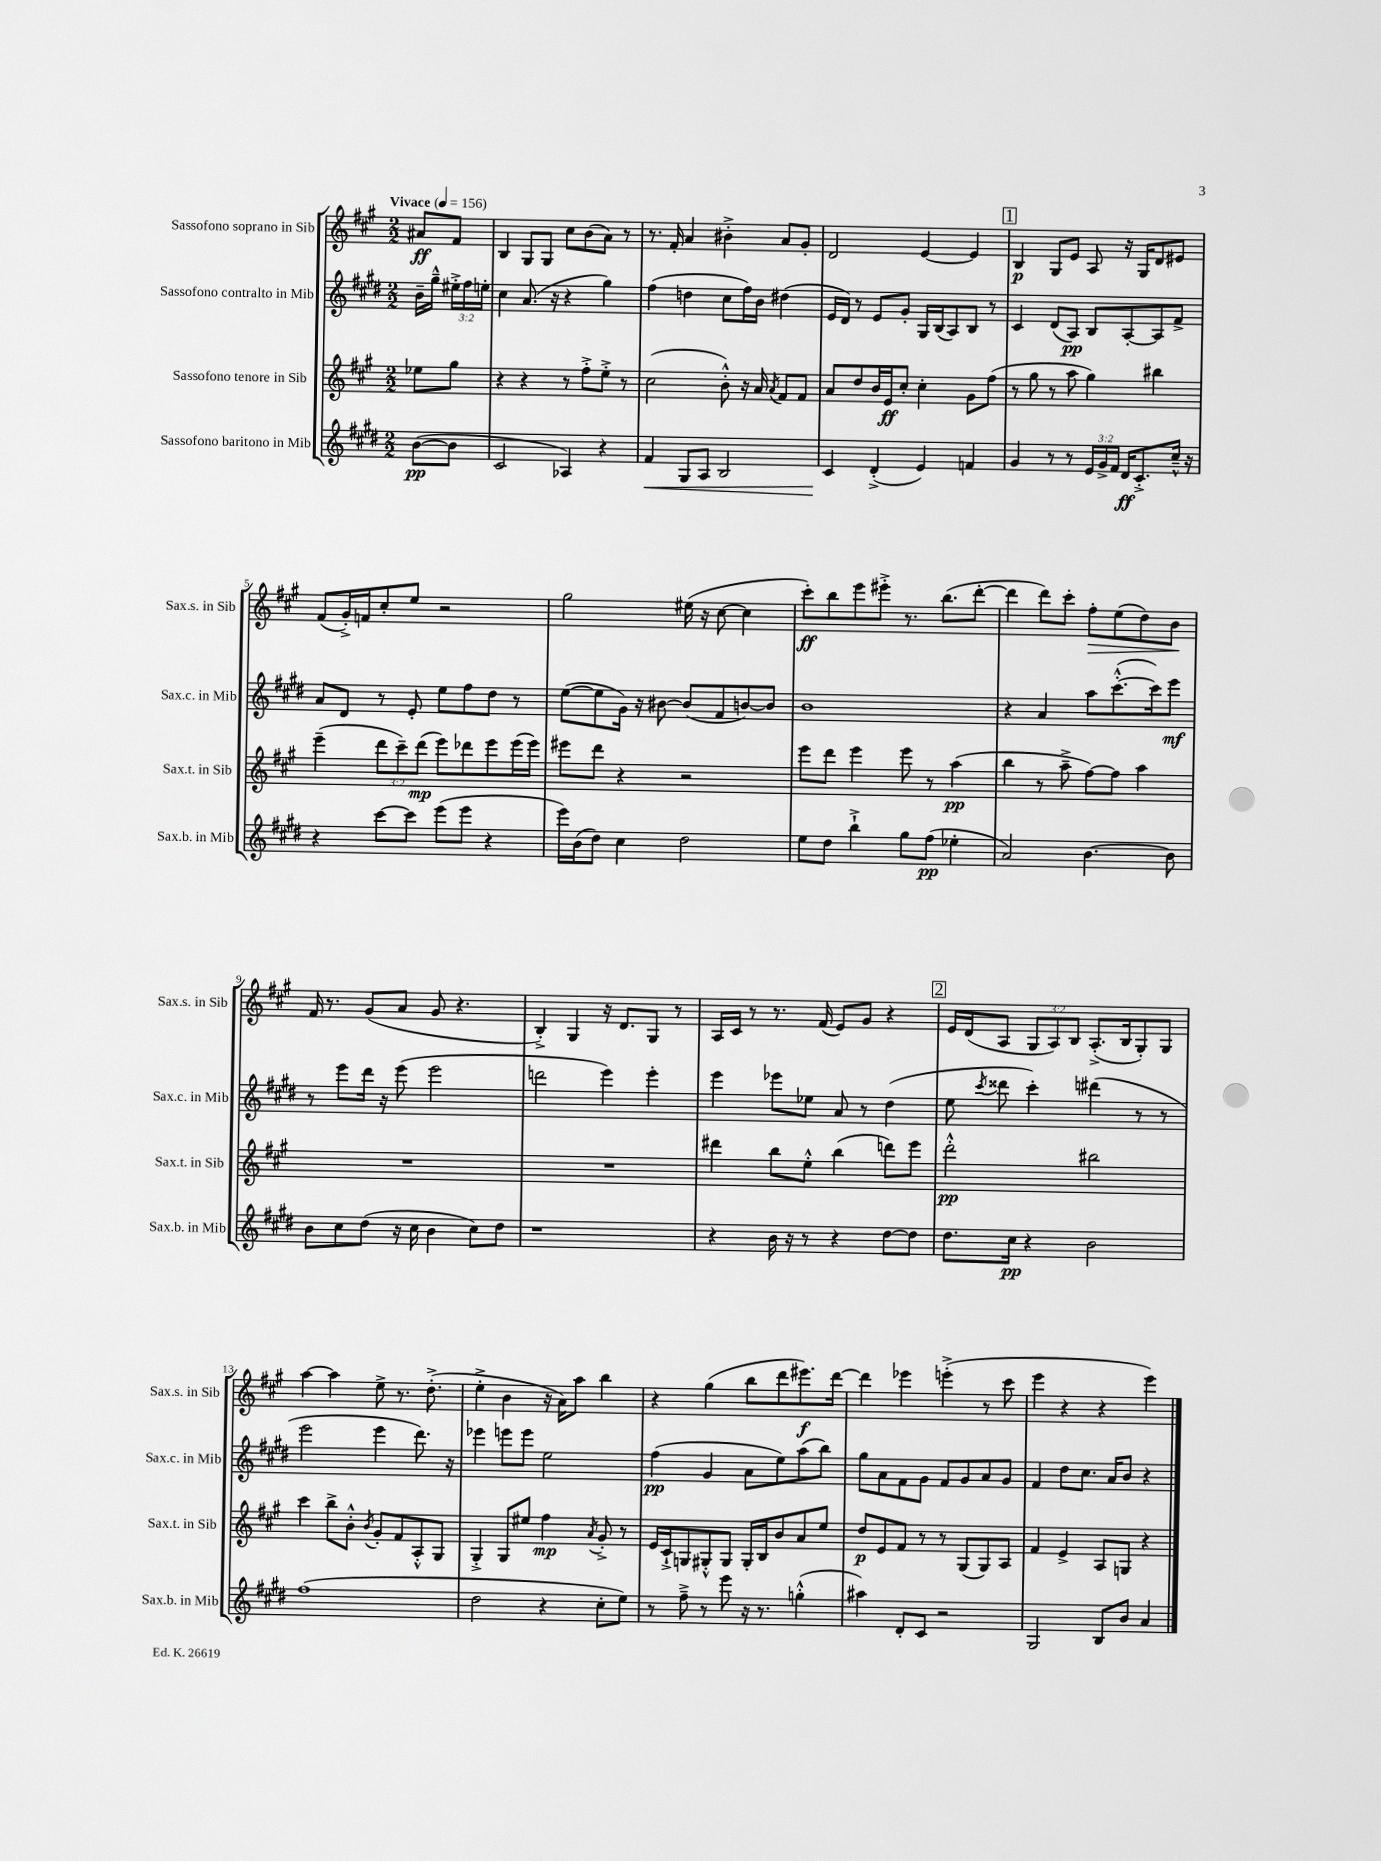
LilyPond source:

<<
\new StaffGroup <<
\new Staff = "s0" \with { instrumentName = "Sassofono soprano in Sib" shortInstrumentName = "Sax.s. in Sib" } {
    \clef treble \key a \major \numericTimeSignature \time 2/2 \override Staff.TupletNumber.text = #tuplet-number::calc-fraction-text \partial 4 \tempo "Vivace" 4 = 156
    \autoBeamOff ais'8[\ff fis'8] |
    b4 gis8[ gis8] cis''8[ b'8( a'8]) r8 |
    r8. fis'16-. a'4 bis'4-.-> a'8[ gis'8]-. |
    d'2 e'4~ e'4 |
    \mark \markup { \box "1" } b4\p gis8[ e'8] a8 r16 gis16[ d'8 eis'8] |
    fis'8[( gis'16-.->) f'16 cis''8-. e''8] r2 |
    gis''2 eis''16( r16 cis''8~ cis''4 |
    cis'''8[-.\ff) b''8 e'''8 eis'''8]-.-> r8. b''8.[( d'''8]~-. |
    d'''4 d'''8[) cis'''8]-. fis''8[-.\> e''8( d''8) b'8]\! |
    fis'16 r8. gis'8[( a'8] gis'8 r4. |
    b4-.->) gis4 r16 d'8.[ gis8] r8 |
    a16[ cis'16] r8 r8. fis'16( e'8[) gis'8] r4 |
    \mark \markup { \box "2" } e'16[ d'16( a8] \tuplet 3/2 { gis8[ a8) b8] } a8.[-.->( b16 gis8-.) gis8] |
    a''4~ a''4 e''8-> r8. d''8.-.->( |
    e''4-.-> b'4 r16 a'16[) a''8] b''4 |
    r4 gis''4( b''8[ d'''8 eis'''8.\f) d'''16]~ |
    d'''4 ees'''4 e'''4-.->( r8 cis'''8 |
    e'''4 r4 r4 e'''4) \bar "|." |
}
\new Staff = "s1" \with { instrumentName = "Sassofono contralto in Mib" shortInstrumentName = "Sax.c. in Mib" } {
    \clef treble \key e \major \numericTimeSignature \time 2/2 \override Staff.TupletNumber.text = #tuplet-number::calc-fraction-text \partial 4
    \autoBeamOff b'16[-- gis''16]---^ \tuplet 3/2 { eis''16[-.-> fis''16 e''16]-. } |
    cis''4 a'8.( r16 r4 gis''4) |
    fis''4( d''4 cis''8[ fis''16) b'16] dis''4( |
    e'16[ dis'16]) r8 e'8[ gis'8]-. gis16[ b16( a8) b8] r8 |
    \mark \markup { \box "1" } cis'4 dis'8[( a8]\pp) b8[ a8~-. a8 fis'8]-> |
    a'8[ dis'8] r8 e'8-. e''8[ fis''8 dis''8] r8 |
    e''8[~( e''8 gis'16]) r16 bis'8~ bis'8[( fis'8 b'8~) b'8] |
    b'1 |
    r4 a'4 a''8[ cis'''8.~-.-^( cis'''16) e'''8]\mf |
    r8 e'''8[ dis'''16] r16 e'''8( e'''2 |
    d'''2 e'''4) e'''4-. |
    e'''4 ees'''8[ ees''8] a'8 r8 dis''4( |
    \mark \markup { \box "2" } e''8 \acciaccatura { cis'''8 } disis'''8 cis'''4-.) dis'''4( r8 r8 |
    e'''2 e'''4 dis'''8.) r16 |
    ees'''4 e'''8[ e'''8] e''2 |
    fis''4\pp( gis'4 a'8[ e''8) a''8( b''8]) |
    gis''8[ a'8 fis'8 gis'8] fis'8[ gis'8 a'8 gis'8] |
    fis'4 dis''8[ cis''8.] a'16[ b'8] r4 \bar "|." |
}
\new Staff = "s2" \with { instrumentName = "Sassofono tenore in Sib" shortInstrumentName = "Sax.t. in Sib" } {
    \clef treble \key a \major \numericTimeSignature \time 2/2 \override Staff.TupletNumber.text = #tuplet-number::calc-fraction-text \partial 4
    \autoBeamOff ees''8[ gis''8] |
    r4 r4 r8 fis''8[-.-> e''8]-.-> r8 |
    cis''2( b'8-.-^) r16 a'16 \acciaccatura { a'8 } fis'8[ fis'8] |
    a'8[ d''8 b'16 e'16\ff cis''8]-. cis''4-. gis'8[ fis''8]( |
    \mark \markup { \box "1" } r8 gis''8 r8 a''8 gis''4) bis''4 |
    e'''4--( \tuplet 3/2 { d'''8[ cis'''8--) d'''8]\mp( } e'''8[) des'''8 e'''8 e'''16( e'''16]) |
    eis'''8[ d'''8] r4 r2 |
    e'''8[ d'''8] e'''4 e'''8 r8 a''4\pp( |
    b''4 r8 a''8---> fis''8[~) fis''8] a''4 |
    R1 |
    R1 |
    dis'''4 b''8[ e''8]-.-^ b''4( d'''8[) e'''8] |
    \mark \markup { \box "2" } d'''2-.-^\pp bis''2 |
    cis'''4 b''8[-> b'8]-.-^ \acciaccatura { b'8 } gis'8[-. fis'8 a8-.-^ gis8] |
    gis4-.-> gis8[ eis''8] fis''4\mp \acciaccatura { a'8 } gis'8-.-> r8 |
    e'16[ cis'16-!-> g8 gis8-.-^ gis8] gis16[-. b16 b'8 a'8 e''8] |
    d''8[\p e'8 fis'8] r8 r8 gis8[( gis8) a8] |
    fis'4 e'4-> a8[ g8] r4 \bar "|." |
}
\new Staff = "s3" \with { instrumentName = "Sassofono baritono in Mib" shortInstrumentName = "Sax.b. in Mib" } {
    \clef treble \key e \major \numericTimeSignature \time 2/2 \override Staff.TupletNumber.text = #tuplet-number::calc-fraction-text \partial 4
    \autoBeamOff b'8[~\pp( b'8] |
    cis'2 aes4) r4 |
    fis'4\< gis8[ a8] b2 |
    cis'4\! dis'4-.->( e'4) f'4 |
    \mark \markup { \box "1" } gis'4 r8 r8 \tuplet 3/2 { e'16[ gis'16-> fis'16] } dis'16[\ff cis'8.-.-> cis''16]---^ r16 |
    r4 cis'''8[~ cis'''8] e'''8[( e'''8] r4 |
    e'''16[) b'16( dis''8]) cis''4 dis''2 |
    e''8[ dis''8] b''4-!-> gis''8[ fis''8]\pp( ees''4-. |
    a'2) b'4.~ b'8 |
    b'8[ cis''8 dis''8]( r16 cis''16 b'4 cis''8[) dis''8] |
    r1 |
    r4 b'16 r16 r8 r4 dis''8[~ dis''8] |
    \mark \markup { \box "2" } dis''8.[ cis''16]\pp r4 b'2 |
    fis''1( |
    dis''2 r4 cis''8[-. e''8]) |
    r8 fis''8---> r8 e'''8 r16 r8. g''4-.-^( |
    ais''4) dis'8[-. cis'8] r2 |
    gis2 b8[ b'8] a'4 \bar "|." |
}
>>
>>
